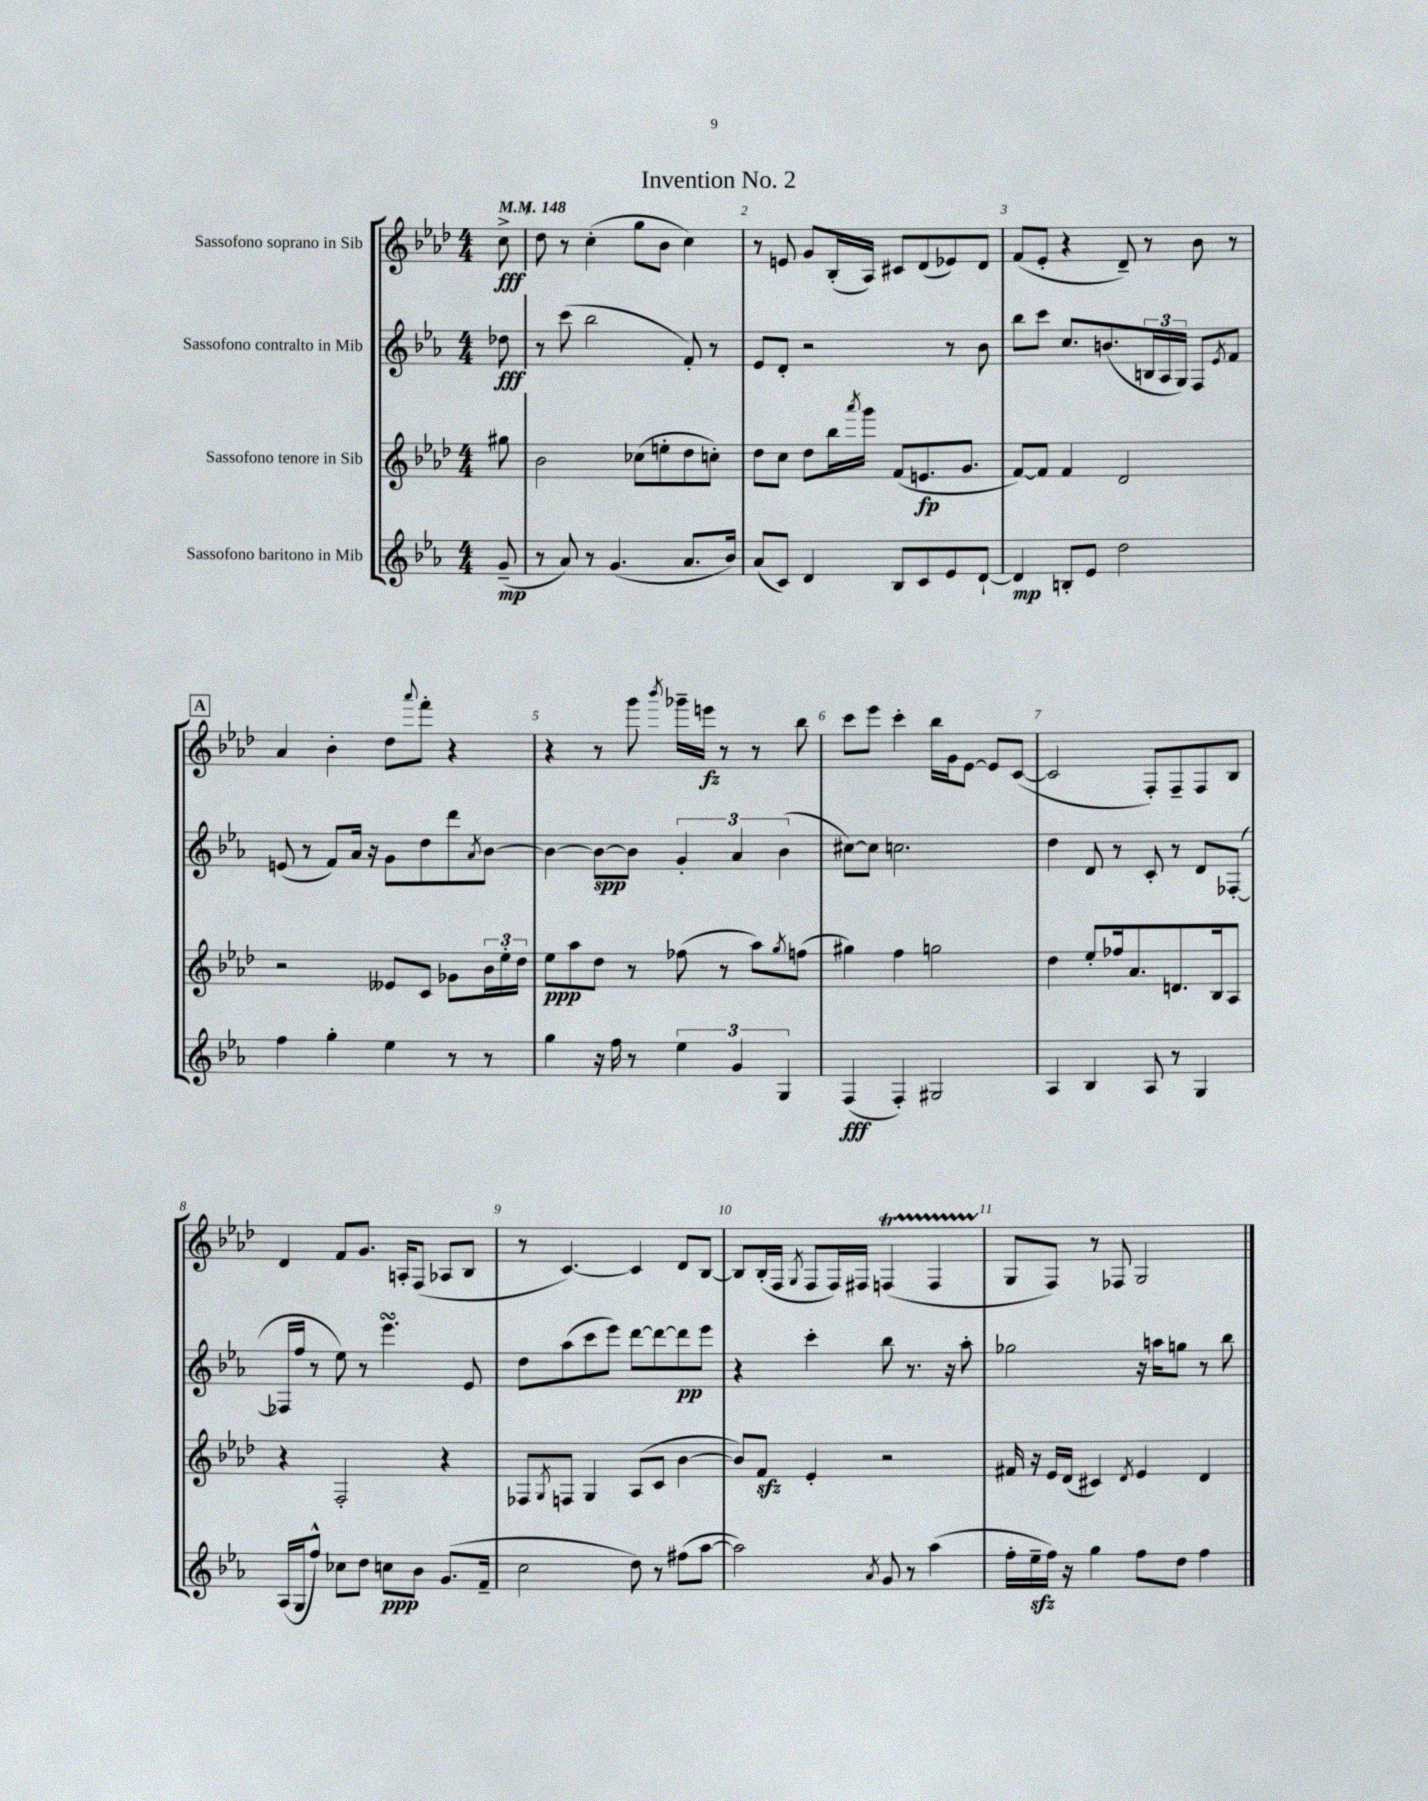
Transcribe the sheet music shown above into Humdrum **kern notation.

**kern	**kern	**kern	**kern
*staff4	*staff3	*staff2	*staff1
*clefG2	*clefG2	*clefG2	*clefG2
*k[b-e-a-]	*k[b-e-a-d-]	*k[b-e-a-]	*k[b-e-a-d-]
*M4/4	*M4/4	*M4/4	*M4/4
*MM148	*MM148	*MM148	*MM148
(8g~/	8gg#\	8dd-\	8cc^\
=	=	=	=
8r	2b-\	8r	8dd-\
8a-/)	.	(8ccc\	8r
8r	.	2bb-\	(4cc'\
(4.g/	.	.	.
.	(8cc-\L	.	8gg\L
.	8ee'\	.	8b-\J
8.a-/L	8dd-\	8f'/)	4cc\)
.	8cc'\J)	8r	.
16b-/Jk)	.	.	.
=	=	=	=
(8a-/L	8dd-\L	8e-/L	8r
8c/J)	8cc\J	8d'/J	8e/
4d/	8dd-\L	2r	8g/L
.	16bb-\L	.	(16B-'/L
.	8qaaa-/	.	.
.	16ggg\JJ	.	16A-/JJ)
8B-/L	(8f/L	.	8c#/L
8c/	8.e/	.	(8d-/
8e-/	.	8r	8e-/)
.	8.g/J	.	.
[8d`/J	.	8b-\	8d-/J
=	=	=	=
4d/]	[8f/L)	8bb-\L	(8f/L
.	8f/]J	8ccc\J	8e-'/J
8B'/L	4f/	8.cc/L	4r
8e-/J	.	.	.
.	.	(8.b/	.
2dd\	2d-/	.	8d-~/)
.	.	24B/L	8r
.	.	24A-/	.
.	.	24G/JJ)	.
.	.	8F/L	8b-\
.	.	8qe-/	.
.	.	8f/J	8r
=	=	=	=
4ff\	2r	(8e/	4a-/
.	.	8r	.
4gg'\	.	8f/L)	4b-'\
.	.	16a-/Jk	.
.	.	16r	.
4ee-\	8e--/L	8g\L	8dd-\L
.	.	.	8qqaaa-/
.	8c/J	8dd\	8fff'\J
8r	8g-\L	8ddd\	4r
.	.	8qa-/	.
8r	24b-\L	[8b-\J	.
.	24ee-'\	.	.
.	24dd-\JJ	.	.
=	=	=	=
4gg\	8ee-\L	4b-\_	4r
.	8aa-\	.	.
16r	8dd-\J	8b-\_L	8r
16ff\	.	.	.
8r	8r	8b-\]J	8ggg\
.	.	.	8qbbb-/
6ee-\	(8ff-\	6g'/	16ggg-~\LL
.	.	.	16eee\JJ
.	8r	.	8r
6g/	.	6a-/	.
.	8aa-\L)	.	8r
6G/	.	(6b-\	.
.	8qgg/	.	.
.	(8ff\J	.	8bb-\
=	=	=	=
(4F/	4gg#\)	[8cc#\L)	8ccc\L
.	.	8cc#\]J	8eee-\J
4F'/)	4ff\	2.cc\	4ccc'\
2G#/	2gg\	.	16bb-\LL
.	.	.	16g\J
.	.	.	[8e-\J
.	.	.	8e-/]L
.	.	.	([8c/J
=	=	=	=
4A-/	4dd-\	4dd\	2c/]
4B-/	8ee-'/L	8d/	.
.	16ff-/k	8r	.
.	8.a-/	.	.
8A-/	.	8c'/	8F'/L)
8r	8.d/	8r	8F~/
4G/	.	8d/L	8F/
.	16B-/k	.	.
.	8A-/J	([8F-'/J	8B-/J
=	=	=	=
(16A-/LL	4r	16F-/]LL	4d-/
16G/J	.	16ff/JJ	.
8ff^^/J)	.	8r	.
8cc-\L	2F'/	8ee-\)	8f/L
8dd\J	.	8r	8.g/J
8cc\L	.	4.eee-\	.
.	.	.	16A'/LK
8b-\J	.	.	(8F/J
(8.g/L	4r	.	8A-/L
.	.	8e-/	8B-/J
16f~/Jk	.	.	.
=	=	=	=
2cc\	8F-/L	8dd\L	8r
.	8qG/	.	.
.	8F/J	(8aa-\	[4.c/)
.	4G/	8ccc\	.
.	.	8eee-\J)	.
8dd\)	(8A-/L	[8ddd\L	4c/]
8r	8c/J	8ddd\_	.
(8ff#\L	[4b-\	8ddd\]	8d-/L
[8aa-\J	.	8eee-\J	[8B-/J
=	=	=	=
2aa-\])	8b-/]L)	4r	8B-/]L
.	8f/J	.	(16B-'/L
.	.	.	16F/JJ
.	.	.	8qG/
.	4e-'/	4ccc'\	8F/L
.	.	.	16F/L)
.	.	.	16F#/JJ
8qa-/	.	.	.
8g/	2r	8bb-\	(4F/
8r	.	8.r	.
(4aa-\	.	.	4F/
.	.	16r	.
.	.	8aa-'\	.
=	=	=	=
16ff'\LL	16f#/	2gg-\	8G/L
16ee-~\	16r	.	.
16ff\JJ)	16e-/LL	.	8F/J)
16r	(16d-/JJ	.	.
4gg\	4c#/)	.	8r
.	.	.	8F-/
.	8qd-/	.	.
8ff\L	4e-/	16r	2G/
.	.	16aa\LK	.
8dd\J	.	8gg\J	.
4ff\	4d-/	8r	.
.	.	8bb-\	.
==	==	==	==
*-	*-	*-	*-
